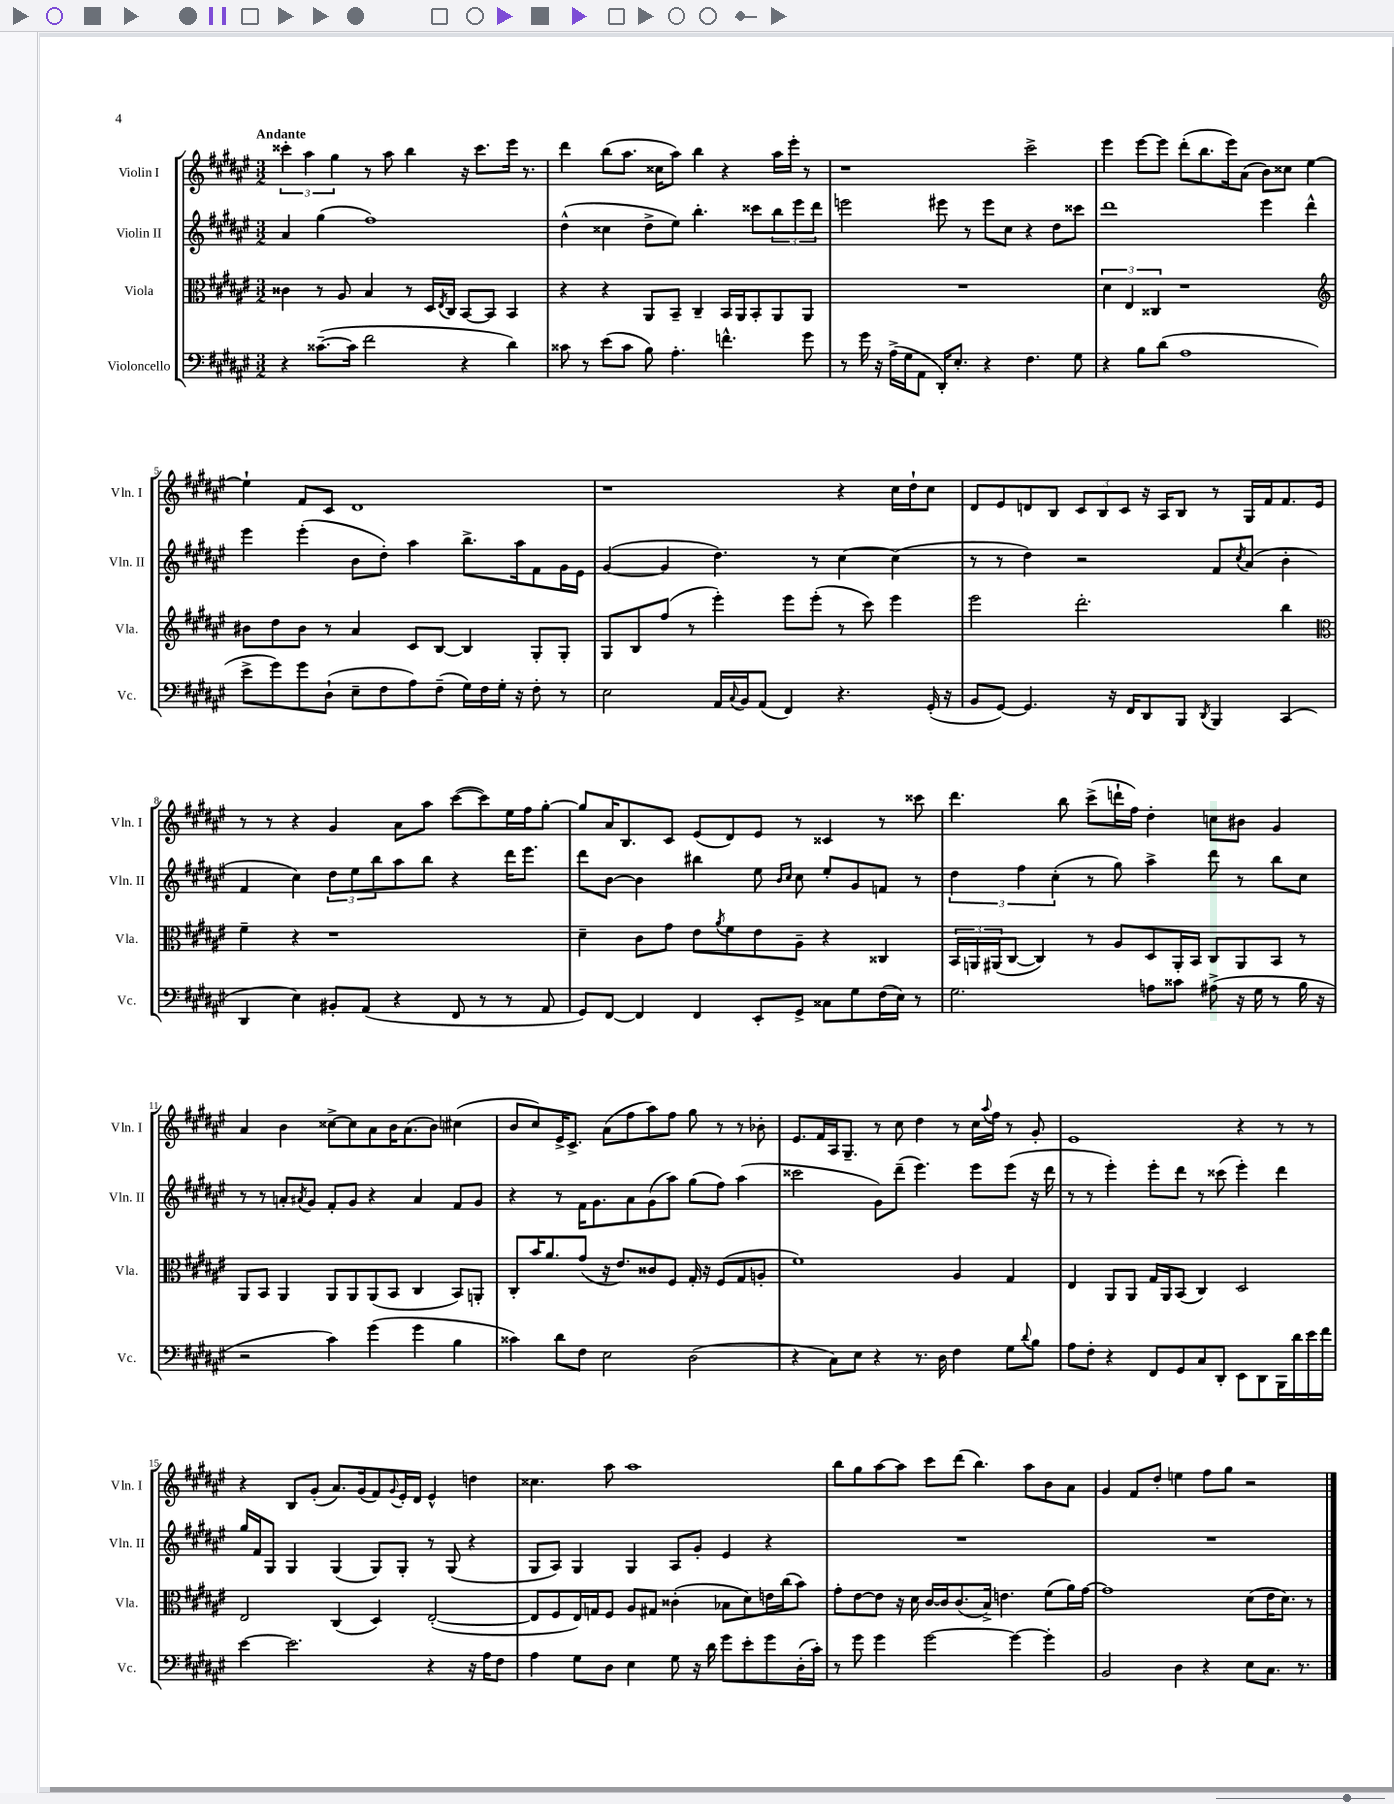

**kern	**kern	**kern	**kern
*staff4	*staff3	*staff2	*staff1
*clefF4	*clefC3	*clefG2	*clefG2
*k[f#c#g#d#a#e#]	*k[f#c#g#d#a#e#]	*k[f#c#g#d#a#e#]	*k[f#c#g#d#a#e#]
*M3/2	*M3/2	*M3/2	*M3/2
4r	4c##	4a#	6ccc##'
.	.	.	6aa#
([8.c##~	8r	(4gg#	.
.	.	.	6gg#
.	8A#	.	.
16c##]	.	.	.
2f#	4B	1ff#)	8r
.	.	.	8aa#
.	8r	.	4bb
.	16D#	.	.
.	8qE#	.	.
.	16C#	.	.
4r	[8BB	.	16r
.	.	.	8.ccc##
.	8BB]	.	.
4d#)	4BB	.	16eee#
.	.	.	8.r
=	=	=	=
8c##	4r	(4dd#^^	4ddd#
8r	.	.	.
(8e#	4r	4cc##	(8bb
8c##	.	.	8.aa#
8B)	8AA#	8dd#^	.
.	.	.	16cc##
4.A#'	8BB~	8ee#)	8aa#)
.	4C#~	4.bb'	4bb
4.f^^	16BB	.	4r
.	16AA#	.	.
.	8BB'	8ccc##	.
.	8AA#	12bb	16aa#
.	.	.	16eee#'
.	.	12eee#	.
8g#	8AA#	.	8r
.	.	12ddd#	.
=	=	=	=
8r	1.r	2eee	1r
16g#	.	.	.
16r	.	.	.
(16A#^	.	.	.
16G#	.	.	.
8AA#	.	.	.
16DD#')	.	8eee#	.
8.E#'	.	.	.
.	.	8r	.
4r	.	8eee#	.
.	.	8cc#	.
4.F#	.	4r	2ccc#^
.	.	8dd#	.
8G#	.	8ccc##	.
=	=	=	=
4r	6d#	1ddd#	4eee#
.	6E#	.	.
8B	.	.	[8eee#
.	6C##	.	.
(8d#	.	.	8eee#]
1A#	1r	.	(8ddd#'
.	.	.	8.bb
.	.	.	16eee#)
.	.	.	(8a#
.	.	4eee#	8b)
.	.	.	8cc##
.	.	4ddd#^^	[4ee#
=	=	=	=
*	*clefG2	*	*
8e#^	8b#	4eee#	4ee#`]
8g#)	8dd#	.	.
8g#	8b#	(4eee#'	8f#
(8D#`	8r	.	8c#
8E#~	4a#	8b	1d#
8F#	.	8dd#')	.
8A#)	8c#	4aa#	.
(8F#~	[8B	.	.
16G#)	4B]	8.bb^	.
16F#	.	.	.
16G#'	.	.	.
16r	.	16aa#	.
8F#'	8G#'	8f#	.
8r	8G#'	16g#	.
.	.	16e#	.
=	=	=	=
2E#	8G#	([4g#	1r
.	8B	.	.
.	(8ff#	4g#]	.
.	8r	.	.
16AA#	4eee#')	4.dd#)	.
8qqC#	.	.	.
16BB	.	.	.
(8AA#	.	.	.
4FF#)	8eee#	.	.
.	(8eee#'	8r	.
4.r	8r	[4cc#	4r
.	8ccc#)	.	.
.	4eee#	(4cc#]	16cc#
.	.	.	16dd#`
(16GG#'	.	.	8cc#
16r	.	.	.
=	=	=	=
8BB	2eee#	8r	8d#
[8GG#)	.	8r	8e#
4.GG#]	.	4dd#)	8d
.	.	.	8B
.	2.ddd#'	2r	12c#
.	.	.	12B
16r	.	.	.
.	.	.	12c#
16FF#	.	.	.
8DD#	.	.	16r
.	.	.	16A#
8BBB	.	.	8B
8qDD#	.	.	.
4BBB	.	8f#	8r
.	.	8qcc#	.
.	.	(8a#	16G#
.	.	.	16f#
(4CC#	4bb	4b'	8.f#
.	.	.	16e#
=	=	=	=
*	*clefC3	*	*
4DD#	4f#~	4f#	8r
.	.	.	8r
4E#)	4r	4cc#)	4r
8BB#'	1r	12dd#	4g#
.	.	12ee#	.
(8AA#	.	.	.
.	.	12bb	.
4r	.	8aa#	8a#
.	.	8bb	8aa#
8FF#	.	4r	([8ccc#
8r	.	.	8ccc#])
8r	.	16ddd#	16ee#
.	.	8.eee#	16ff#
8AA#	.	.	[8gg#'
=	=	=	=
8GG#)	4d#~	8ddd#	8gg#]
[8FF#	.	[8b	16a#
.	.	.	8.B
4FF#]	8c#	4b]	.
.	8g#	.	8c#
4FF#	8e#	4bb#	(8e#
.	8qa#	.	.
.	8f#	.	8d#)
8EE#'	8e#	8ee#	8e#
.	.	16qqb	.
.	.	16qqcc#	.
8GG#^	8A#~	8cc#	8r
8C##	4r	8ee#'	4c##
8G#	.	8g#	.
(16F#	4C##	8f	8r
16E#)	.	.	.
8r	.	8r	8ccc##
=	=	=	=
2.G#	24BB	6dd#	4.ddd#
.	24AA	.	.
.	(24AA#	.	.
.	[8C#	.	.
.	.	6ff#	.
.	4C#])	.	.
.	.	(6cc#'	.
.	.	.	8bb
.	8r	8r	(8ccc#^
.	8A#	8gg#)	16ddd`
.	.	.	16ff#)
8A	8D#	4aa#^	4dd#'
8c##	16AA#'	.	.
.	16BB	.	.
(8A#^	8C#	8ddd#	8cc
16r	8AA#	8r	8b#
16G#	.	.	.
8r	8BB	8bb	4g#
16B	8r	8cc#	.
16r	.	.	.
=	=	=	=
2r	8AA#	8r	4a#
.	8BB	8r	.
.	4AA#	8a'	4b
.	.	8qa#	.
.	.	8g#	.
4c#)	8AA#	8f#'	[8cc##^
.	8AA#	8g#	8cc##]
(4g#	(8AA#	4r	8a#
.	8BB	.	16b
.	.	.	(8.a#
4g#	4C#	4a#	.
.	.	.	8b)
4B	8BB)	8f#	(4cc#
.	8AA'	8g#	.
=	=	=	=
4c##)	8C#'	4r	8b
.	16b	.	8cc#)
.	8.a#	.	.
8d#	.	8r	16e#^
.	.	.	8.c#^
8F#	(8g#	16f#	.
.	.	8.g#	.
2E#	16r	.	(8a#
.	8.e#)	.	.
.	.	8a#	8ff#
.	8c##	(8g#	8aa#)
.	8F#	8aa#)	8ff#
(2D#	16G#'	(8gg#	8gg#
.	16r	.	.
.	(8F#	8ff#)	8r
.	8G#	(4aa#	8r
.	8A'	.	8b-'
=	=	=	=
4r	1f#)	2ccc##	8.e#
.	.	.	16f#
8C#)	.	.	16A#
.	.	.	8.G#~
8E#	.	.	.
4r	.	8g#)	8r
.	.	(8ddd#~	8cc#
8.r	.	4.eee#)	4dd#
16D#	.	.	.
4F#	4A#	.	8r
.	.	8eee#	16cc#
.	.	.	8qqaa#
.	.	.	16ff#
8G#	4G#	(8eee#	8r
8qqd#	.	.	.
8B	.	16r	8g#'
.	.	16ddd#	.
=	=	=	=
8A#	4E#	8r	1e#
8F#'	.	8r	.
4r	8AA#	4eee#')	.
.	8AA#	.	.
8FF#	16G#	8eee#'	.
.	16AA#	.	.
8GG#	(8BB	8ddd#	.
8C#	4C#)	8r	.
8DD#'	.	(8ccc##	.
8EE#	2D#	4eee#')	4r
8DD#	.	.	.
16BBB	.	4ddd#	8r
16d#	.	.	.
16e#	.	.	8r
16f#	.	.	.
=	=	=	=
[4e#	2E#	16gg#	4r
.	.	16f#	.
.	.	8G#	.
2.e#]	.	4G#	8B
.	.	.	(8g#'
.	(4C#	(4G#	8.a#)
.	.	.	(16g#
.	4D#)	8G#)	8f#)
.	.	.	8qqg#
.	.	8G#'	16e#'
.	.	.	16d#
4r	([2E#'	8r	4e#^^
.	.	(8G#	.
16r	.	4r	4dd
16A#	.	.	.
8F#	.	.	.
=	=	=	=
4A#	8E#]	8G#	4.cc##
.	8F#	8A#)	.
8G#	16E#)	4G#	.
.	16G	.	.
8D#	8F#	.	8aa#
4E#	8A#	4G#	1aa#
.	8G#	.	.
8G#	(4c##'	8A#	.
16r	.	8g#'	.
16d#	.	.	.
8g#	8B-	4e#	.
8e#'	8d#)	.	.
8g#	16e	4r	.
.	(16cc#	.	.
(16D#'	8b)	.	.
16c#')	.	.	.
=	=	=	=
8r	8g#'	1.r	8bb
8g#	[8e#	.	8gg#
4g#	8e#]	.	[8aa#
.	16r	.	8aa#]
.	16d#	.	.
[2g#	[16c#	.	8ccc#
.	16c#]	.	.
.	(8.c#	.	(8ddd#
.	.	.	4.bb)
.	16B^)	.	.
.	4.e	.	.
4g#_	.	.	.
.	.	.	8aa#
4g#']	(8f#	.	8b
.	16a#)	.	8a#
.	[16g#	.	.
=	=	=	=
2BB	1g#]	1.r	4g#
.	.	.	8f#
.	.	.	8dd#'
4D#	.	.	4ee
4r	.	.	8ff#
.	.	.	8gg#
8E#	(8d#	.	2r
8.C#	16e#	.	.
.	8.d#)	.	.
8.r	.	.	.
.	8r	.	.
==	==	==	==
*-	*-	*-	*-
